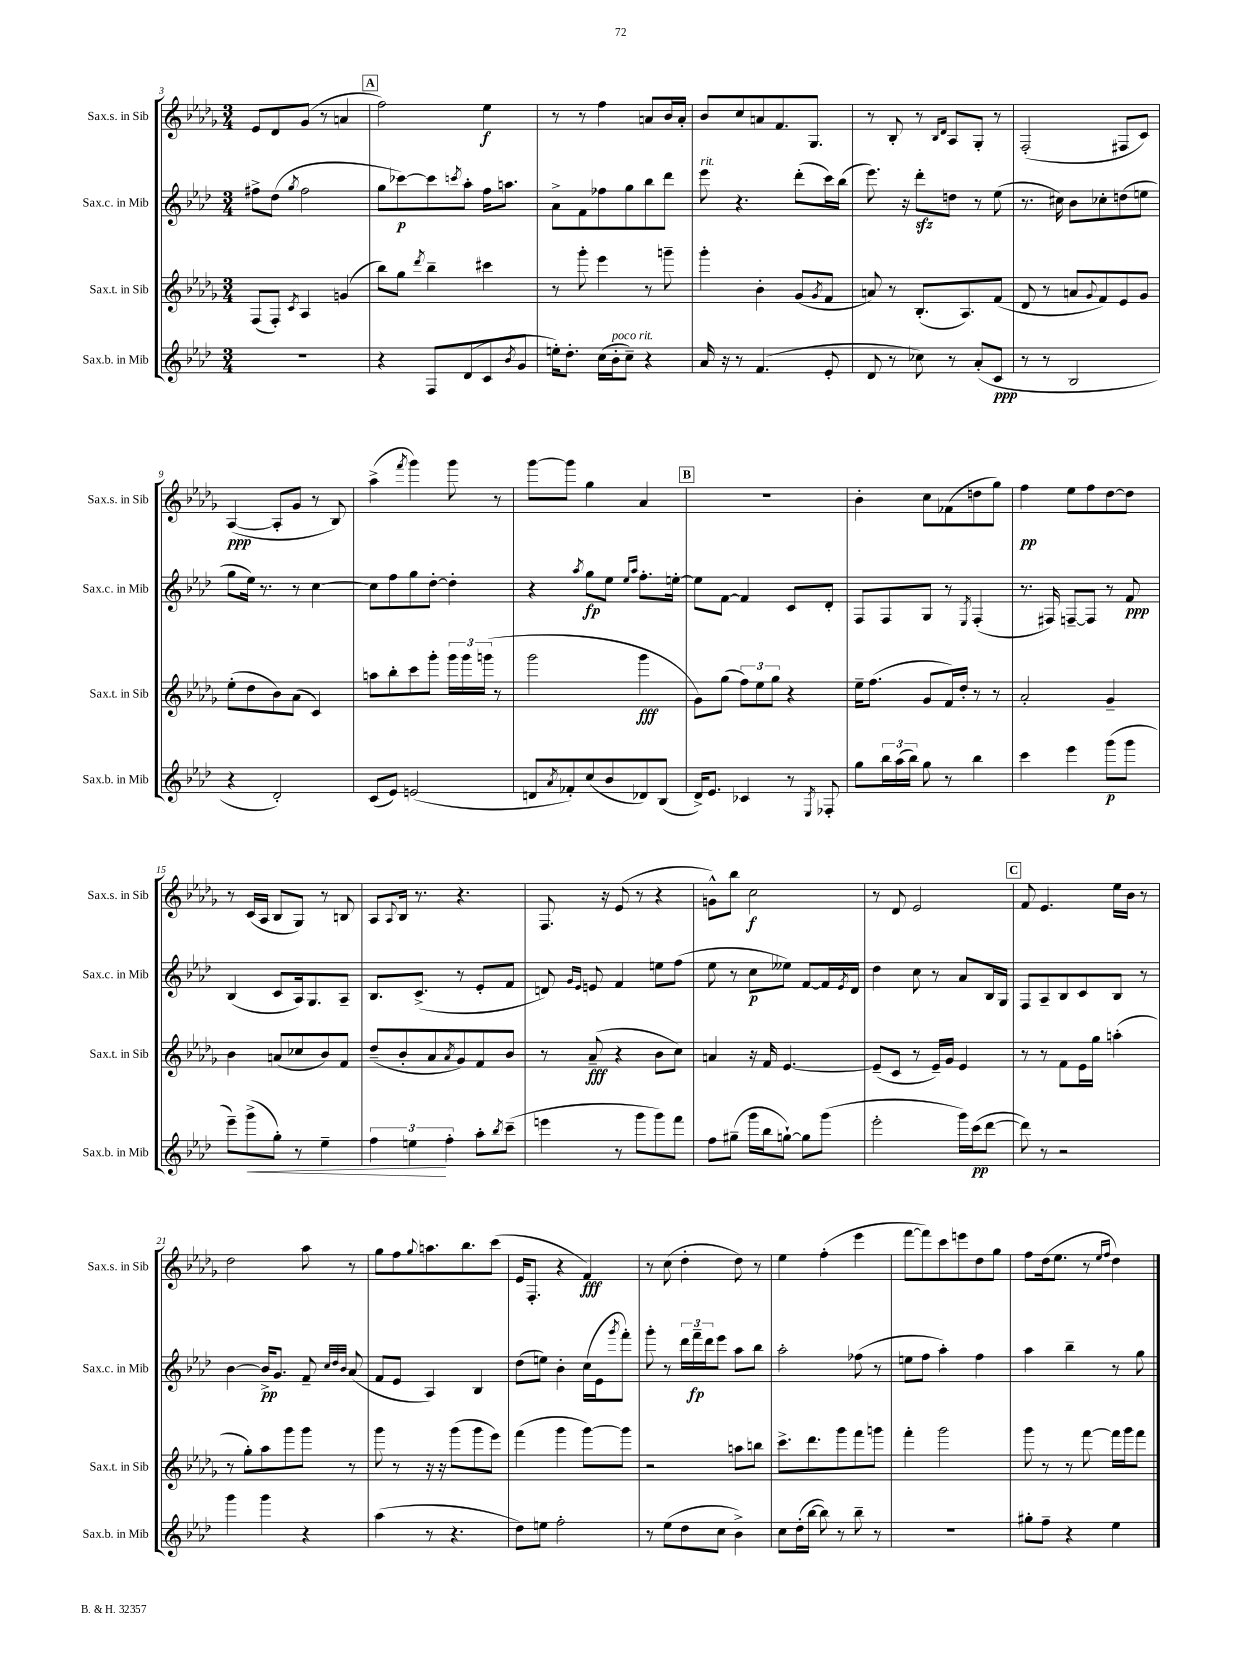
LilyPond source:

<<
\new StaffGroup <<
\new Staff = "s0" \with { instrumentName = "Sax.s. in Sib" shortInstrumentName = "Sax.s. in Sib" } {
    \clef treble \key des \major \numericTimeSignature \time 3/4
    ees'8 des'8 ges'8( r8 a'4 |
    \mark \markup { \box "A" } f''2) ees''4\f |
    r8 r8 f''4 a'8 bes'16 a'16-. |
    bes'8 c''8 a'8 f'8. ges8. |
    r8 bes8-. r8 \grace { bes16 des'16 } aes8 ges8-. r8 |
    f2-.( fis8 c'8) |
    aes4~\ppp( aes8-. ges'8 r8 bes8) |
    aes''4->( \acciaccatura { f'''8 } ges'''4) ges'''8 r8 |
    ges'''8~ ges'''8 ges''4 aes'4 |
    \mark \markup { \box "B" } R2. |
    bes'4-. c''8 fes'8( d''8 ges''8) |
    f''4\pp ees''8 f''8 des''8~ des''8 |
    r8 c'16( aes16 bes8 ges8) r8 b8 |
    aes8 \appoggiatura { aes8 } bes16 r8. r4. |
    f8. r16 ees'8( r8 r4 |
    g'8-^) bes''8 c''2\f |
    r8 des'8 ees'2 |
    \mark \markup { \box "C" } f'8 ees'4. ees''16 bes'16 r8 |
    des''2 aes''8 r8 |
    ges''8 f''8 \appoggiatura { ges''8 } a''8. bes''8. c'''8( |
    ees'16 f8.-. r4 f'4\fff) |
    r8 c''8( des''4-. des''8) r8 |
    ees''4 f''4-.( ees'''4 |
    f'''8~ f'''8) c'''8 e'''8 des''8 ges''8 |
    f''8 des''16( ees''8. r8 \grace { ees''16 f''16 } des''4) \bar "|." |
}
\new Staff = "s1" \with { instrumentName = "Sax.c. in Mib" shortInstrumentName = "Sax.c. in Mib" } {
    \clef treble \key aes \major \numericTimeSignature \time 3/4
    fis''8-> des''8( \acciaccatura { g''8 } fis''2 |
    \mark \markup { \box "A" } g''8 ces'''8~\p) ces'''8 \acciaccatura { c'''8 } aes''8-. f''16 a''8. |
    aes'8-> f'8 fes''8 g''8 bes''8 des'''8 |
    ees'''8^\markup { \italic "rit." } r4. des'''8-.( c'''16) bes''16( |
    ees'''8.) r16 des'''8-.\sfz d''8 r8 ees''8( |
    r8. cis''16) bes'8 ces''8-. d''8( e''8 |
    g''8 ees''16) r8. r8 c''4~ |
    c''8 f''8 g''8 des''8~-. des''4-. |
    r4 \acciaccatura { aes''8 } g''8\fp ees''8 \grace { ees''16 aes''16 } f''8.-. e''16~-. |
    \mark \markup { \box "B" } e''8 f'8~ f'4 c'8 des'8-. |
    f8 f8 g8 r8 \acciaccatura { ees8 } f4-.( |
    r8. fis16) f8~-- f8 r8 f'8\ppp |
    bes4( c'8 aes16) g8. aes8-- |
    bes8. c'8.->( r8 ees'8-. f'8 |
    d'8) \grace { g'16 ees'16 } e'8 f'4 e''8 f''8( |
    ees''8 r8 c''8\p eeses''8) f'8~ f'16 \acciaccatura { ees'8 } des'16 |
    des''4 c''8 r8 aes'8 bes16 g16 |
    \mark \markup { \box "C" } f8 aes8-- bes8 c'8 bes8 r8 |
    bes'4~ bes'16->\pp g'8. f'8-- \grace { c''32 des''32 bes'32 } aes'8( |
    f'8 ees'8 aes4) bes4 |
    des''8( e''8) bes'4-. c''16( ees'16 \acciaccatura { g'''8 } f'''8-.) |
    g'''8-. r8 \tuplet 3/2 { des'''16 f'''16--\fp des'''16 } ees'''8 aes''8 bes''8 |
    aes''2-. fes''8( r8 |
    e''8 f''8 aes''4-.) f''4 |
    aes''4 bes''4-- r8 g''8 \bar "|." |
}
\new Staff = "s2" \with { instrumentName = "Sax.t. in Sib" shortInstrumentName = "Sax.t. in Sib" } {
    \clef treble \key des \major \numericTimeSignature \time 3/4
    f8( f8-.) \acciaccatura { c'8 } aes4 g'4( |
    \mark \markup { \box "A" } bes''8) ges''8 \acciaccatura { des'''8 } bes''4-- cis'''4 |
    r8 ges'''8-. ees'''4 r8 g'''8-- |
    ges'''4-. bes'4-. ges'8( \acciaccatura { ges'8 } f'8 |
    a'8) r8 bes8.-.( aes8.) f'8( |
    des'8 r8 a'8 \appoggiatura { ges'8 } f'8) ees'8 ges'8 |
    ees''8-.( des''8 bes'8) aes'8( c'4) |
    a''8 bes''8-. c'''8 ges'''8-. \tuplet 3/2 { ges'''16 ges'''16 g'''16( } r8 |
    ges'''2 ges'''4\fff |
    \mark \markup { \box "B" } ges'8) ges''8( \tuplet 3/2 { f''8) ees''8 ges''8 } r4 |
    ees''16-- f''8.( ges'8 f'16) des''16-. r8 r8 |
    aes'2-. ges'4-- |
    bes'4 a'8( ces''8 bes'8) f'8 |
    des''8--( bes'8-. aes'8 \acciaccatura { aes'8 } ges'8) f'8 bes'8 |
    r8 aes'8--\fff( r4 bes'8 c''8) |
    a'4 r16 f'16 ees'4.~ |
    ees'8--( c'8 r8 ees'16--) ges'16 ees'4 |
    \mark \markup { \box "C" } r8 r8 f'8 ees'16 ges''16 a''4-.( |
    r8 ges''8-.) aes''8 ges'''8 ges'''8 r8 |
    ges'''8 r8 r16 r16 ges'''8( ges'''8 ees'''8) |
    f'''4( ges'''4 ges'''8~) ges'''8 |
    r2 a''8 b''8 |
    c'''8.-> des'''8. ges'''8 f'''8 g'''8 |
    f'''4-. ges'''2 |
    ges'''8 r8 r8 f'''8~ f'''16 ges'''16 f'''8 \bar "|." |
}
\new Staff = "s3" \with { instrumentName = "Sax.b. in Mib" shortInstrumentName = "Sax.b. in Mib" } {
    \clef treble \key aes \major \numericTimeSignature \time 3/4
    R2. |
    \mark \markup { \box "A" } r4 f8 des'8( c'8 \acciaccatura { bes'8 } g'8 |
    e''16-.) des''8.-. c''16( bes'16-.^\markup { \italic "poco rit." } c''8--) r4 |
    aes'16 r16 r8 f'4.( ees'8-. |
    des'8 r8 ces''8) r8 aes'8-.( c'8\ppp |
    r8 r8 bes2 |
    r4 des'2-.) |
    c'8( ees'8) e'2( |
    d'8 \acciaccatura { aes'8 } fes'8-.) c''8( bes'8 des'8) bes8( |
    \mark \markup { \box "B" } des'16->) ees'8. ces'4 r8 \acciaccatura { ees8 } fes8-. |
    g''8 \tuplet 3/2 { bes''16 aes''16( bes''16) } g''8 r8 bes''4 |
    c'''4 ees'''4 g'''8\p( g'''8 |
    ees'''8--) g'''8->\<( g''8-.) r8 ees''4-- |
    \tuplet 3/2 { f''4 e''4\! f''4-. } aes''8-. \acciaccatura { bes''8 } c'''8--( |
    e'''4 r8 g'''8 g'''8) f'''8 |
    f''8 gis''8--( g'''16 bes''16 g''8~-!) g''8 g'''8( |
    ees'''2-. g'''16) c'''16\pp( des'''8~ |
    \mark \markup { \box "C" } des'''8) r8 r2 |
    g'''4 g'''4 r4 |
    aes''4( r8 r4. |
    des''8) e''8 f''2-. |
    r8 ees''8( des''8 c''8 bes'4->) |
    c''8 des''16-.( bes''16~ bes''8) r8 bes''8-- r8 |
    R2. |
    gis''8-. f''8-- r4 ees''4 \bar "|." |
}
>>
>>
\layout { \context { \Score currentBarNumber = #3 } }
